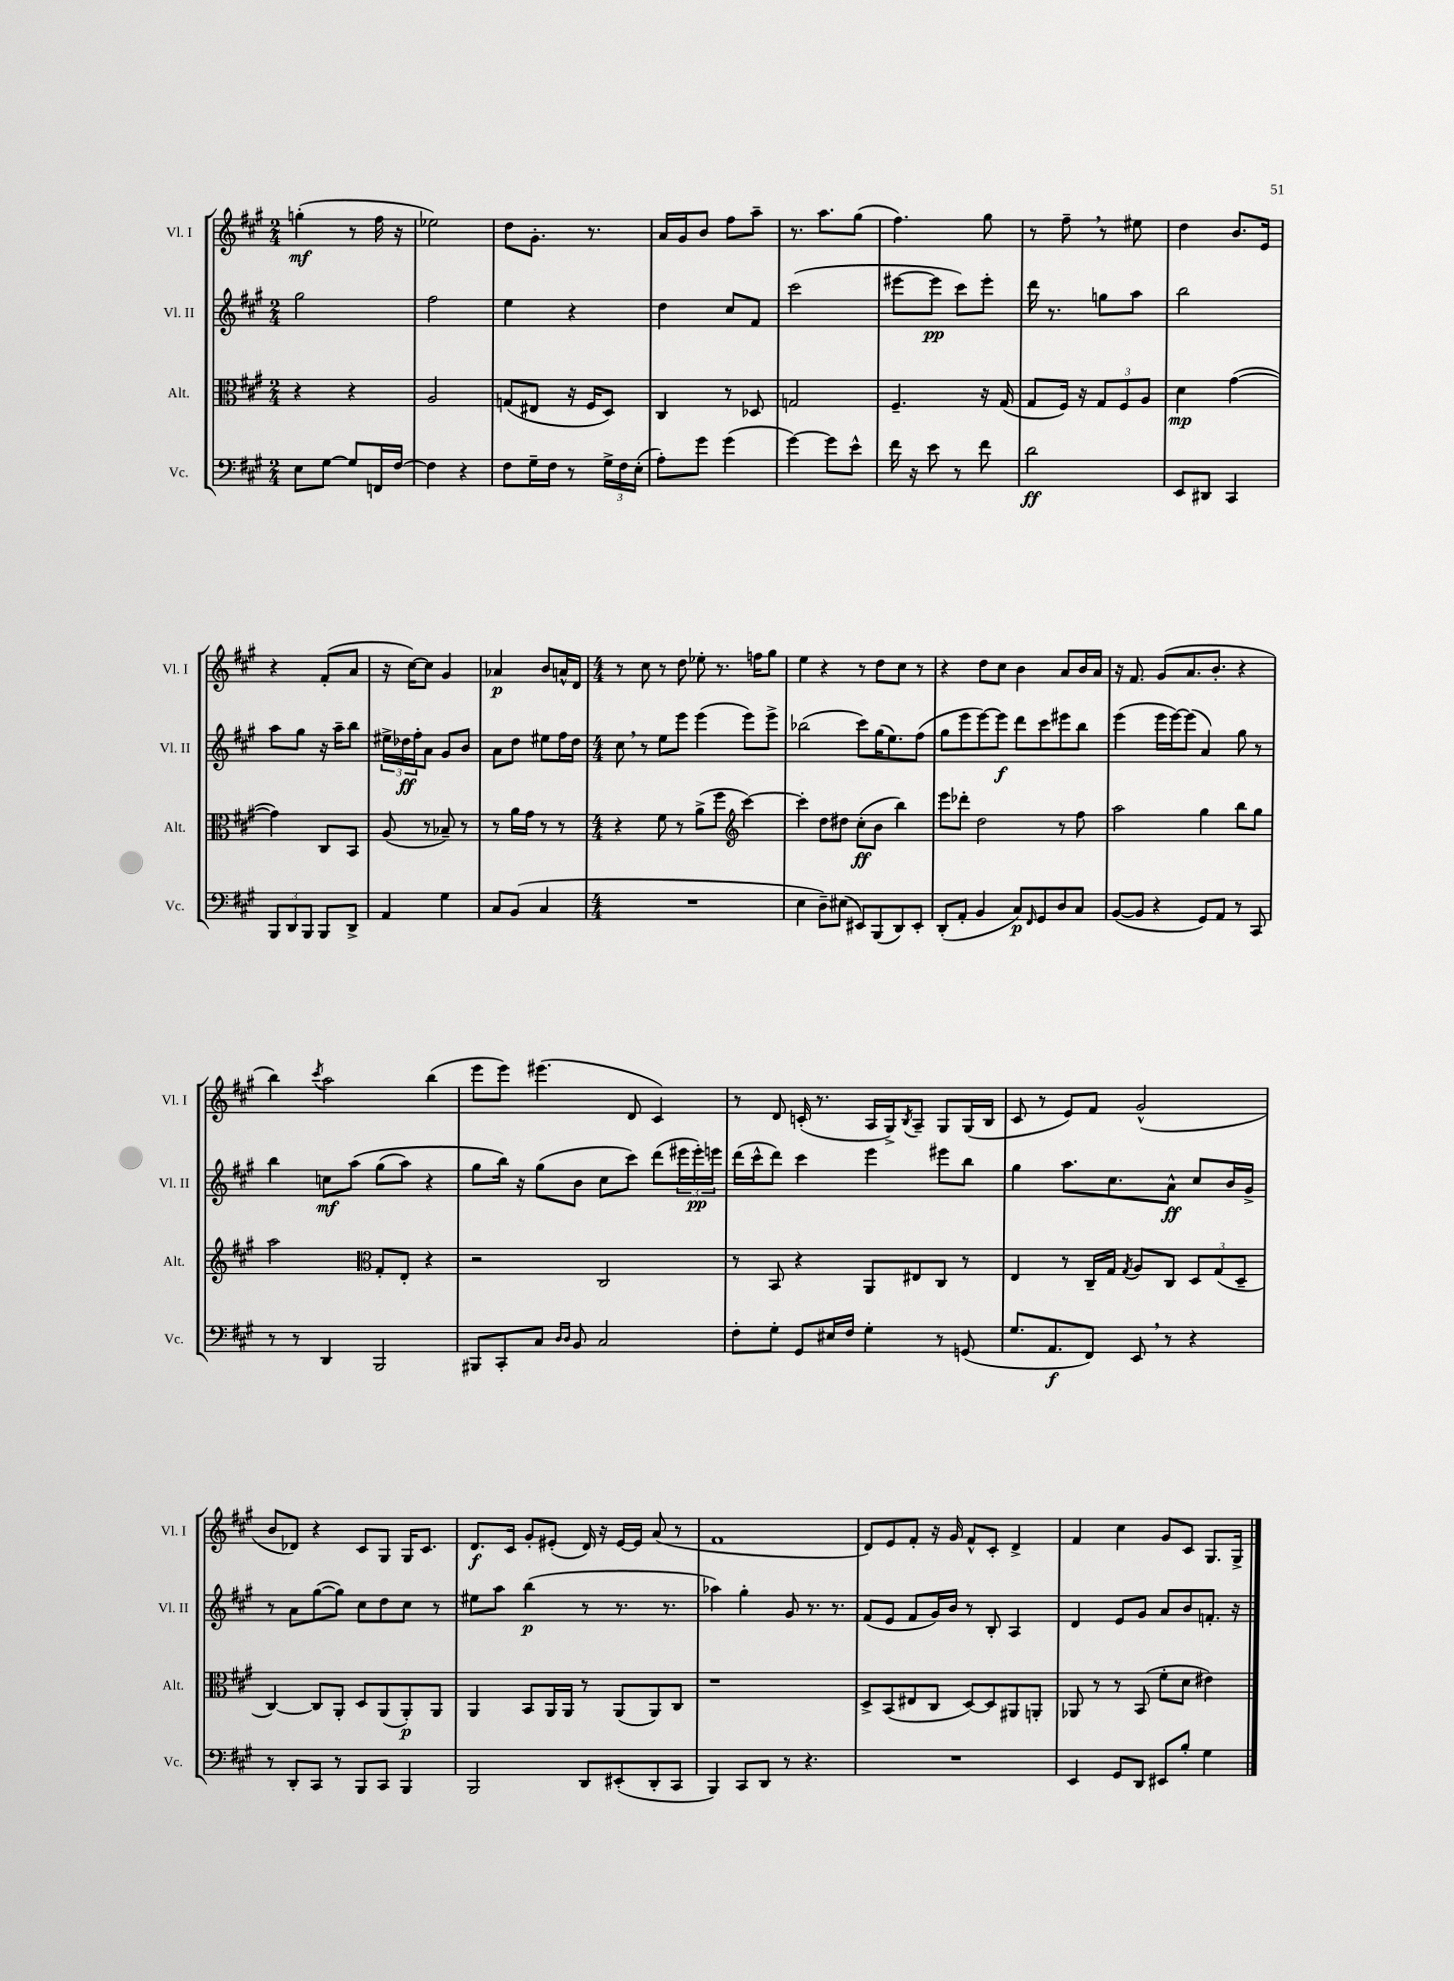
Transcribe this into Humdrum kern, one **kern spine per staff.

**kern	**kern	**kern	**kern
*staff4	*staff3	*staff2	*staff1
*clefF4	*clefC3	*clefG2	*clefG2
*k[f#c#g#]	*k[f#c#g#]	*k[f#c#g#]	*k[f#c#g#]
*M2/4	*M2/4	*M2/4	*M2/4
8E	4r	2gg#	(4gg'
[8G#	.	.	.
8G#]	4r	.	8r
16FF	.	.	16ff#
[16F#	.	.	16r
=	=	=	=
4F#]	2A	2ff#	2ee-)
4r	.	.	.
=	=	=	=
8F#	(8G	4ee	8dd
16G#~	8E#	.	8.g#'
16F#	.	.	.
8r	16r	4r	.
.	16F#	.	8.r
24G#^	8D)	.	.
24F#	.	.	.
(24E'	.	.	.
=	=	=	=
8A')	4C#	4dd	16a
.	.	.	16g#
8g#	.	.	8b
(4g#	8r	8cc#	8ff#
.	8D-	8f#	8aa~
=	=	=	=
[4g#)	2G	(2ccc#	8.r
.	.	.	8.aa
8g#]	.	.	.
8e^^	.	.	(8gg#
=	=	=	=
16f#	4.F#~	[8eee#	4.ff#)
16r	.	.	.
8e	.	8eee#]	.
8r	.	8ccc#)	.
8f#	16r	8eee#'	8gg#
.	(16G#	.	.
=	=	=	=
2d	8G#	16ddd	8r
.	.	8.r	.
.	16F#)	.	8ff#~
.	16r	.	.
.	12G#	8gg	8r
.	12F#	.	.
.	.	8aa	8ee#
.	12A	.	.
=	=	=	=
8EE	4d	2bb	4dd
8DD#	.	.	.
4CC#	([4g#	.	8.b
.	.	.	16e
=	=	=	=
12BBB	4g#])	8aa	4r
12DD	.	.	.
.	.	8gg#	.
12BBB	.	.	.
8BBB	8C#	16r	(8f#'
.	.	16aa~	.
8DD^	8BB	8bb	8a
=	=	=	=
4AA	(8A	24ee#^	16r
.	.	24dd-	.
.	.	.	[16cc#)
.	.	24ff#'	.
.	8r	8a	8cc#]
4G#	8B-~)	8g#	4g#
.	8r	8b	.
=	=	=	=
8C#	8r	8a	4a-
(8BB	16a	8dd	.
.	16g#	.	.
4C#	8r	8ee#	8b
.	8r	16ff#	16a^^
.	.	16dd	16d
=	=	=	=
*M4/4	*M4/4	*M4/4	*M4/4
1r	4r	8cc#	8r
.	.	8r	8cc#
.	8f#	8ee	8r
.	8r	8eee	8dd
.	(8a^	(4eee	8ee-'
.	8ff#	.	8.r
*	*clefG2	*	*
.	[4ccc#)	8eee)	.
.	.	.	16ff
.	.	8eee^	8gg#
=	=	=	=
4E	4ccc#']	(2bb-	4ee
8D~)	8dd	.	4r
(8E#	8dd#	.	.
8EE#)	(8cc#'	8ccc#)	8r
(8BBB	8b	(16gg#	8dd
.	.	8.ee)	.
8DD)	4bb)	.	8cc#
8EE#'	.	(8ff#	8r
=	=	=	=
(8DD'	8eee	8gg#	4r
8AA'	8ddd-'	8eee	.
4BB	2dd	[8eee)	8dd
.	.	8eee]	8cc#
8C#)	.	8ddd	4b
16qqFF#	.	.	.
8GG#	.	8ccc#	.
8D	8r	8eee#	8a
8C#	8ff#	8bb	16b
.	.	.	16a
=	=	=	=
([8BB	2aa	(4eee	16r
.	.	.	8.f#
8BB]	.	.	.
4r	.	16eee	(8g#
.	.	[16eee)	.
.	.	(8eee]	8.a
8GG#)	4gg#	4a)	.
.	.	.	8.b'
8AA	.	.	.
8r	8bb	8gg#	4r
8CC#	8gg#	8r	.
=	=	=	=
8r	2aa	4bb	4bb)
8r	.	.	.
.	.	.	8qccc#
4DD	.	8cc	2aa
.	.	&(8aa	.
*	*clefC3	*	*
2BBB	8G#'	(8gg#	.
.	8E'	8aa)	.
.	4r	4r	(4bb
=	=	=	=
8BBB#	2r	8gg#	8eee
8CC#'	.	16bb&)	8eee)
.	.	16r	.
8C#	.	(8gg#	(4.eee#
16qqD	.	.	.
16qqD	.	.	.
8BB	.	8b	.
2C#	2C#	8cc#	.
.	.	8ccc#)	8d
.	.	(8ddd	4c#)
.	.	24eee#	.
.	.	24eee#')	.
.	.	24eee	.
=	=	=	=
8F#'	8r	(16ddd	8r
.	.	16ccc#^^	.
8G#'	8BB	8ddd)	8d
8GG#	4r	4ccc#	(16c'
.	.	.	8.r
16E#	.	.	.
16F#	.	.	.
4G#'	8AA	4eee	16A
.	.	.	16G#^)
.	.	.	8qB
.	8E#	.	8A~
8r	8C#	8eee#	8G#
(8GG	8r	8bb	(16G#
.	.	.	16B
=	=	=	=
8.G#	4E	4gg#	8c#
.	.	.	8r
8.AA	.	.	.
.	8r	8.aa	8e)
8FF#)	16C#~	.	8f#
.	16G#	8.cc#	.
.	8qG#	.	.
8EE	8A	.	(2g#^^
8r	8C#	8a^^	.
4r	12D	8cc#	.
.	(12G#	.	.
.	.	16b	.
.	12D~	.	.
.	.	16g#^	.
=	=	=	=
8r	[4C#)	8r	8b
8DD'	.	8a	8d-)
8CC#	8C#]	([8gg#	4r
8r	8AA'	8gg#])	.
8BBB	8D	8cc#	8c#
8CC#	(8AA	8dd	8G#
4BBB	8AA')	8cc#	16G#
.	.	.	8.c#
.	8AA	8r	.
=	=	=	=
2BBB	4AA	8ee#	8.d
.	.	8aa	.
.	.	.	16c#
.	8BB	(4bb	8g#'
.	16AA	.	(8e#'
.	16AA	.	.
8DD	8r	8r	16d)
.	.	.	16r
(8EE#'	(8AA	8.r	[16e#
.	.	.	16e#]
8DD'	8AA)	.	(8a
.	.	8.r	.
8CC#	8C#	.	8r
=	=	=	=
4BBB)	1r	4aa-)	1f#
8CC#	.	4gg#'	.
8DD	.	.	.
8r	.	8g#	.
4.r	.	8.r	.
.	.	8.r	.
=	=	=	=
1r	8D^	(8f#	8d)
.	(8BB	8e	8e
.	8E#	8f#	8f#'
.	8C#	16g#)	16r
.	.	16b	16g#
.	[8D)	8r	8f#^^
.	8D]	8B'	8c#'
.	8AA#	4A	4d^
.	8AA'	.	.
=	=	=	=
4EE	8AA-	4d	4f#
.	8r	.	.
8GG#	8r	8e	4cc#
8DD	(8BB	8g#	.
8EE#	8f#'	8a	8g#
8B'	8d	8b	8c#
4G#	4e#)	8.f'	8.G#
.	.	16r	16G#^
==	==	==	==
*-	*-	*-	*-
